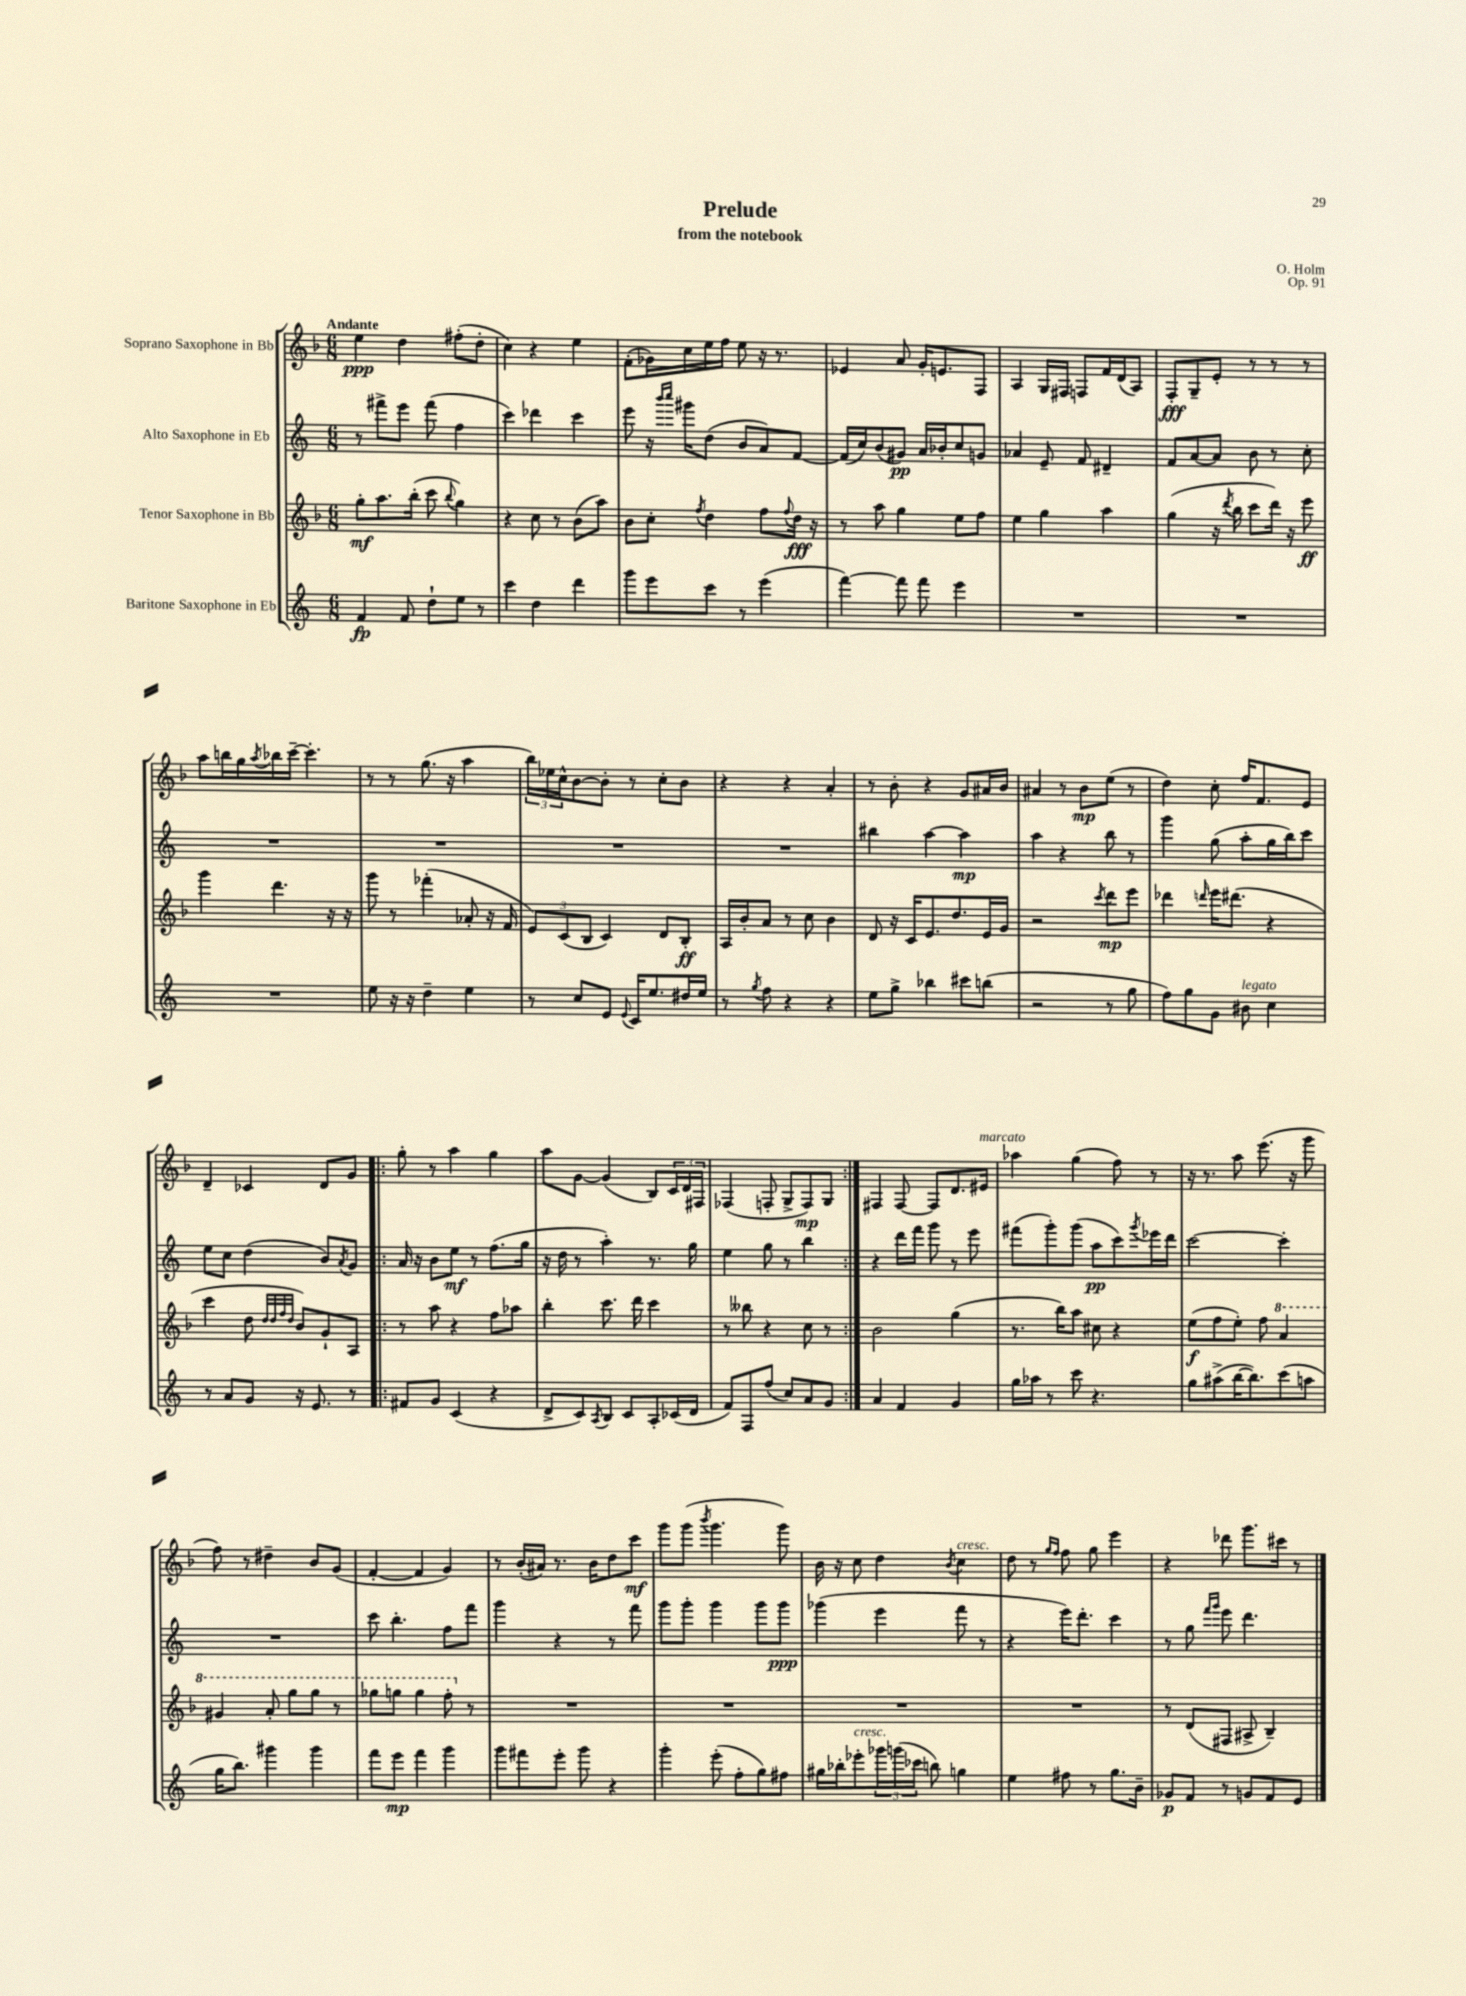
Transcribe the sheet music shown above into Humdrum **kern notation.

**kern	**dynam	**kern	**dynam	**kern	**dynam	**kern	**dynam
*part4	*part4	*part3	*part3	*part2	*part2	*part1	*part1
*staff4	*staff4	*staff3	*staff3	*staff2	*staff2	*staff1	*staff1
*I"Baritone Saxophone in Eb	*	*I"Tenor Saxophone in Bb	*	*I"Alto Saxophone in Eb	*	*I"Soprano Saxophone in Bb	*
*clefG2	*	*clefG2	*	*clefG2	*	*clefG2	*
*k[]	*	*k[b-]	*	*k[]	*	*k[b-]	*
*M6/8	*	*M6/8	*	*M6/8	*	*M6/8	*
=1	=1	=1	=1	=1	=1	=1	=1
!	!	!	!	!	!	!LO:TX:a:B:t=Andante	!
4f/	fp	8gg'\L	mf	8r	.	4ee\	ppp
.	.	8.aa\	.	8fff#X^\L	.	.	.
8f/	.	.	.	8eee\J	.	4dd\	.
.	.	(16bb-'\Jk	.	.	.	.	.
8dd`\L	.	8ccc\	.	(8fff#\	.	.	.
.	.	8qqbb-/	.	.	.	.	.
8ee\J	.	4gg\)	.	4ff\	.	(8ff#X'\L	.
8r	.	.	.	.	.	8dd'\J	.
=2	=2	=2	=2	=2	=2	=2	=2
4ccc\	.	4r	.	4ccc\)	.	4cc\)	.
4dd\	.	8cc\	.	4ddd-X\	.	4r	.
.	.	8r	.	.	.	.	.
4ddd\	.	(8b-\L	.	4ccc\	.	4ee\	.
.	.	8aa\J)	.	.	.	.	.
=3	=3	=3	=3	=3	=3	=3	=3
8ggg\L	.	8b-\L	.	8eee\	.	(8f'\L	.
8eee\	.	8cc'\J	.	16r	.	16g-X\L)	.
.	.	.	.	16qqbbb/LL	.	.	.
.	.	.	.	16qqcccc/JJ	.	.	.
.	.	.	.	16ggg#X\KL	.	16cc\	.
.	.	8qff/	.	.	.	.	.
8ccc\J	.	4dd\	.	(8dd\J	.	16ee\	.
.	.	.	.	.	.	16ff\JJ	.
8r	.	.	.	8b/L	.	8ee\	.
(4eee\	.	8ff\L	.	8a/)	.	16r	.
.	.	.	.	.	.	8.r	.
.	.	8qqff/	.	.	.	.	.
.	.	16dd\Jk	fff	[8f/J	.	.	.
.	.	16r	.	.	.	.	.
=4	=4	=4	=4	=4	=4	=4	=4
[4fff\)	.	8r	.	(16f/LL]	.	4e-X/	.
.	.	.	.	16cc/J)	.	.	.
.	.	8aa\	.	(8b/	.	.	.
8fff\]	.	4gg\	.	8g#X/J)	pp	8a/	.
8fff\	.	.	.	16a/LL	.	16g'/KL	.
.	.	.	.	16b-X'/J	.	8.en/	.
4eee\	.	8ee\L	.	8cc/	.	.	.
.	.	8ff\J	.	8gn/J	.	8F/J	.
=5	=5	=5	=5	=5	=5	=5	=5
2.r	.	4ee\	.	4a-X/	.	4A/	.
.	.	4gg\	.	8e~/	.	16G/LL	.
.	.	.	.	.	.	16F#X/JJ	.
.	.	.	.	8f/	.	8Fn/L	.
.	.	4aa\	.	4d#X~/	.	16f/L	.
.	.	.	.	.	.	(16d/J	.
.	.	.	.	.	.	8A/J)	.
=6	=6	=6	=6	=6	=6	=6	=6
2.r	.	(4gg\	.	8f/L	.	8F'/L	fff
.	.	.	.	[8a/	.	8G~/	.
.	.	16r	.	8a/J]	.	8e'/J	.
.	.	8qddd/	.	.	.	.	.
.	.	16bb-\	.	.	.	.	.
.	.	8ccc\L	.	8b\	.	8r	.
.	.	16ddd\Jk)	.	8r	.	8r	.
.	.	16r	.	.	.	.	.
.	.	8eee\	ff	8cc'\	.	8r	.
!!LO:LB:g=z
=7	=7	=7	=7	=7	=7	=7	=7
2.r	.	4ggg\	.	2.r	.	8aa\L	.
.	.	.	.	.	.	16bbn\L	.
.	.	.	.	.	.	16gg\	.
.	.	.	.	.	.	8qaa/	.
.	.	4.ddd\	.	.	.	16bb-X\	.
.	.	.	.	.	.	[16ccc~\JJ	.
.	.	.	.	.	.	4.ccc'\]	.
.	.	16r	.	.	.	.	.
.	.	16r	.	.	.	.	.
=8	=8	=8	=8	=8	=8	=8	=8
8ee\	.	8ggg\	.	2.r	.	8r	.
16r	.	8r	.	.	.	8r	.
16r	.	.	.	.	.	.	.
4dd~\	.	(4fff-X'\	.	.	.	(8.gg\	.
.	.	.	.	.	.	16r	.
4ee\	.	8a-X'/	.	.	.	4aa\	.
.	.	16r	.	.	.	.	.
.	.	16f/	.	.	.	.	.
=9	=9	=9	=9	=9	=9	=9	=9
8r	.	12e/L)	.	2.r	.	24bb-\LL)	.
.	.	.	.	.	.	24ee-X\	.
.	.	(12c/	.	.	.	24cc^^\J	.
8cc/L	.	.	.	.	.	[8b-\	.
.	.	12B-/J	.	.	.	.	.
8e/J	.	4c/)	.	.	.	8b-'\J]	.
8qqe/	.	.	.	.	.	.	.
16c/KL	.	.	.	.	.	8r	.
8.ee/	.	.	.	.	.	.	.
.	.	8d/L	.	.	.	8cc'\L	.
16dd#X/L	.	8B-'/J	ff	.	.	8b-\J	.
16ee/JJ	.	.	.	.	.	.	.
=10	=10	=10	=10	=10	=10	=10	=10
8r	.	16A/LL	.	2.r	.	4r	.
.	.	16b-'/J	.	.	.	.	.
8qgg/	.	.	.	.	.	.	.
8ff\	.	8a/J	.	.	.	.	.
4r	.	8r	.	.	.	4r	.
.	.	8cc\	.	.	.	.	.
4r	.	4b-\	.	.	.	4a'/	.
=11	=11	=11	=11	=11	=11	=11	=11
8ee\L	.	8d/	.	4bb#X\	.	8r	.
8gg^\J	.	16r	.	.	.	8b-'\	.
.	.	16c/KL	.	.	.	.	.
4bb-X\	.	8.e/	.	[4aa\	.	4r	.
.	.	8.dd/	.	.	.	.	.
8ccc#X\L	.	.	.	4aa\]	mp	8g/L	.
(8bbn\J	.	16e/L	.	.	.	16a#X/L	.
.	.	16g/JJ	.	.	.	16b-/JJ	.
=12	=12	=12	=12	=12	=12	=12	=12
2r	.	2r	.	4aa\	.	4a#X/	.
.	.	.	.	4r	.	8r	.
.	.	.	.	.	.	8b-\L	mp
.	.	8qccc/	.	.	.	.	.
8r	.	8ddd\L	mp	8bb\	.	(8ee\J	.
8gg\	.	8eee\J	.	8r	.	8r	.
=13	=13	=13	=13	=13	=13	=13	=13
8ff\L)	.	4ddd-X\	.	4ggg\	.	4dd\)	.
8gg\	.	.	.	.	.	.	.
.	.	16qqdddn/	.	.	.	.	.
8g\J	.	16eee\KL	.	(8gg\	.	8cc'\	.
.	.	(8.ddd#X\J	.	.	.	.	.
!LO:TX:a:i:t=legato	!	!	!	!	!	!	!
8b#X\	.	.	.	8aa'\L	.	16ff/KL	.
.	.	.	.	.	.	8.f/	.
4cc\	.	4r	.	16gg\L	.	.	.
.	.	.	.	16bb\J)	.	.	.
.	.	.	.	8ccc\J	.	8e/J	.
!!LO:LB:g=z
=14	=14	=14	=14	=14	=14	=14	=14
8r	.	4ccc\	.	8ee\L	.	4d~/	.
8a/L	.	.	.	8cc\J	.	.	.
8g/J	.	8dd\	.	(4dd\	.	4c-X/	.
.	.	32qqdd/LLL	.	.	.	.	.
.	.	32qqdd/	.	.	.	.	.
.	.	32qqff/	.	.	.	.	.
.	.	32qqdd/JJJ	.	.	.	.	.
16r	.	8b-/L)	.	.	.	.	.
8.e/	.	.	.	.	.	.	.
.	.	8g`/	.	8b/L)	.	8d/L	.
.	.	.	.	8qa/	.	.	.
8r	.	8A/J	.	8g/J	.	8g/J	.
=15!|:	=15!|:	=15!|:	=15!|:	=15!|:	=15!|:	=15!|:	=15!|:
8f#X/L	.	8r	.	16a/	.	8gg'\	.
.	.	.	.	16r	.	.	.
8g/J	.	8aa\	.	8b\L	.	8r	.
(4c/	.	4r	.	8ee\J	mf	4aa\	.
.	.	.	.	8r	.	.	.
4r	.	8ff\L	.	(8.ff\L	.	4gg\	.
.	.	8aa-X\J	.	.	.	.	.
.	.	.	.	16gg\Jk	.	.	.
=16	=16	=16	=16	=16	=16	=16	=16
8d^/L	.	4bb-'\	.	16r	.	8aa\L	.
.	.	.	.	16dd\	.	.	.
8c/)	.	.	.	8r	.	[8g\J	.
8qA/	.	.	.	.	.	.	.
8B/J	.	8.ccc\	.	4aa'\)	.	(4g/]	.
8c/L	.	.	.	.	.	.	.
.	.	16ddd\	.	.	.	.	.
8A'/	.	4ccc\	.	8.r	.	8B-/L)	.
(16c-X/L	.	.	.	.	.	24c/L	.
.	.	.	.	.	.	24d/	.
16d/JJ	.	.	.	16gg\	.	.	.
.	.	.	.	.	.	24F#X/JJ	.
=17	=17	=17	=17	=17	=17	=17	=17
8f/L)	.	8r	.	4ee\	.	(4F-X/	.
8F/	.	8bb--X\	.	.	.	.	.
(8ff/J	.	4r	.	8gg\	.	8Fn'/	.
8cc/L)	.	.	.	8r	.	8G^/L	.
8a/	.	8cc\	.	4bb\	.	8F/)	mp
8g/J	.	8r	.	.	.	8G/J	.
=18:|!	=18:|!	=18:|!	=18:|!	=18:|!	=18:|!	=18:|!	=18:|!
4a/	.	2b-\	.	4r	.	4F#X/	.
4f/	.	.	.	16ddd\LL	.	[8F#/	.
.	.	.	.	16fff\JJ	.	.	.
.	.	.	.	8ggg\	.	8F#/L]	.
4g/	.	(4gg\	.	8r	.	8.d/	.
.	.	.	.	8eee\	.	.	.
!	!	!	!	!	!	!LO:TX:a:i:t=marcato	!
.	.	.	.	.	.	16e#X/Jk	.
=19	=19	=19	=19	=19	=19	=19	=19
16gg\LL	.	8.r	.	(8fff#X\L	.	4aa-X\	.
16aa-X\JJ	.	.	.	.	.	.	.
8r	.	.	.	8ggg'\)	.	.	.
.	.	16bb-\KL)	.	.	.	.	.
8ccc\	.	8aa\J	.	(8ggg\J	.	(4gg\	.
4.r	.	8cc#X\	.	8aa\L	pp	.	.
.	.	4r	.	8ccc\)	.	8ff\)	.
.	.	.	.	8qggg/	.	.	.
.	.	.	.	16eee-X\L	.	8r	.
.	.	.	.	16ddd\JJ	.	.	.
=20	=20	=20	=20	=20	=20	=20	=20
8gg\L	.	(8ee\L	f	[2ccc\	.	16r	.
.	.	.	.	.	.	8.r	.
(8aa#X^\	.	8ff\	.	.	.	.	.
[16bb\K	.	8ee'\J)	.	.	.	8aa\	.
8.bb\])	.	.	.	.	.	.	.
.	.	8ff\	.	.	.	(8.eee\	.
*	*	*8va	*	*	*	*	*
(8ccc\	.	4aa/	.	4ccc'\]	.	.	.
.	.	.	.	.	.	16r	.
8aan\J	.	.	.	.	.	8ggg\	.
!!LO:LB:g=z
=21	=21	=21	=21	=21	=21	=21	=21
16gg\KL	.	4gg#X/	.	2.r	.	8ff\)	.
8.bb\J)	.	.	.	.	.	.	.
.	.	.	.	.	.	8r	.
4ggg#X\	.	8aa'/	.	.	.	4dd#X~\	.
.	.	8ggg\L	.	.	.	.	.
4ggg#\	.	8ggg\J	.	.	.	8b-/L	.
.	.	8r	.	.	.	(8g/J	.
=22	=22	=22	=22	=22	=22	=22	=22
8fff\L	.	8ggg-X\L	.	8ccc\	.	[4f'/	.
8eee\J	mp	8gggn\J	.	4.bb'\	.	.	.
4fff\	.	4ggg\	.	.	.	4f/]	.
4ggg\	.	8fff'\	.	8ff\L	.	4g/)	.
*	*	*X8va	*	*	*	*	*
.	.	8r	.	8fff\J	.	.	.
=23	=23	=23	=23	=23	=23	=23	=23
8ggg\L	.	2.r	.	4ggg\	.	8r	.
8fff#X\	.	.	.	.	.	(16b-'/LL	.
.	.	.	.	.	.	16a#X/JJ)	.
8eee'\J	.	.	.	4r	.	8.r	.
8ggg\	.	.	.	.	.	.	.
.	.	.	.	.	.	16b-\KL	.
4r	.	.	.	8r	.	8dd\	.
.	.	.	.	8fff\	.	8ccc\J	mf
=24	=24	=24	=24	=24	=24	=24	=24
4ggg'\	.	2.r	.	8ggg\L	.	8ggg\L	.
.	.	.	.	8ggg'\J	.	(8ggg\J	.
.	.	.	.	.	.	8qbbb-/	.
(8eee'\	.	.	.	4ggg\	.	4.ggg\	.
8ff'\L	.	.	.	.	.	.	.
8gg\)	.	.	.	8ggg\L	.	.	.
8ff#X\J	.	.	.	8ggg\J	ppp	8ggg\)	.
=25	=25	=25	=25	=25	=25	=25	=25
16gg#X\LL	.	2.r	.	(4ggg-X\	.	16b-\	.
16bb-X'\J	.	.	.	.	.	16r	.
!LO:TX:a:i:t=cresc.	!	!	!	!	!	!	!
8eee-X'\	.	.	.	.	.	8cc\	.
24ggg-X\L	.	.	.	4eee\	.	4dd\	.
(24gggn\	.	.	.	.	.	.	.
24ccc-X\JJ	.	.	.	.	.	.	.
8bbn\)	.	.	.	.	.	.	.
.	.	.	.	.	.	8qb-/	.
!	!	!	!	!	!	!LO:TX:a:i:t=cresc.	!
4ggn\	.	.	.	8fff\	.	4cc\	.
.	.	.	.	8r	.	.	.
=26	=26	=26	=26	=26	=26	=26	=26
4ee\	.	2.r	.	4r	.	8dd\	.
.	.	.	.	.	.	8r	.
.	.	.	.	.	.	16qqgg/LL	.
.	.	.	.	.	.	16qqff/JJ	.
8ff#X\	.	.	.	16eee\KL)	.	8ff\	.
.	.	.	.	8.ddd'\J	.	.	.
8r	.	.	.	.	.	8gg\	.
8.gg\L	.	.	.	4ccc\	.	4eee\	.
16b~\Jk	.	.	.	.	.	.	.
=27	=27	=27	=27	=27	=27	=27	=27
8g-X/L	p	8r	.	8r	.	4r	.
8f/J	.	(8d/L	.	8gg\	.	.	.
.	.	.	.	16qqfff/LL	.	.	.
.	.	.	.	16qqggg/JJ	.	.	.
8r	.	8F#X/J	.	8eee\	.	8ddd-X\	.
8gn/L	.	8A#X^/	.	4.ddd\	.	8.ggg\L	.
8f/	.	4B-~/)	.	.	.	.	.
.	.	.	.	.	.	16ccc#X\Jk	.
8e/J	.	.	.	.	.	8r	.
==	==	==	==	==	==	==	==
*-	*-	*-	*-	*-	*-	*-	*-
